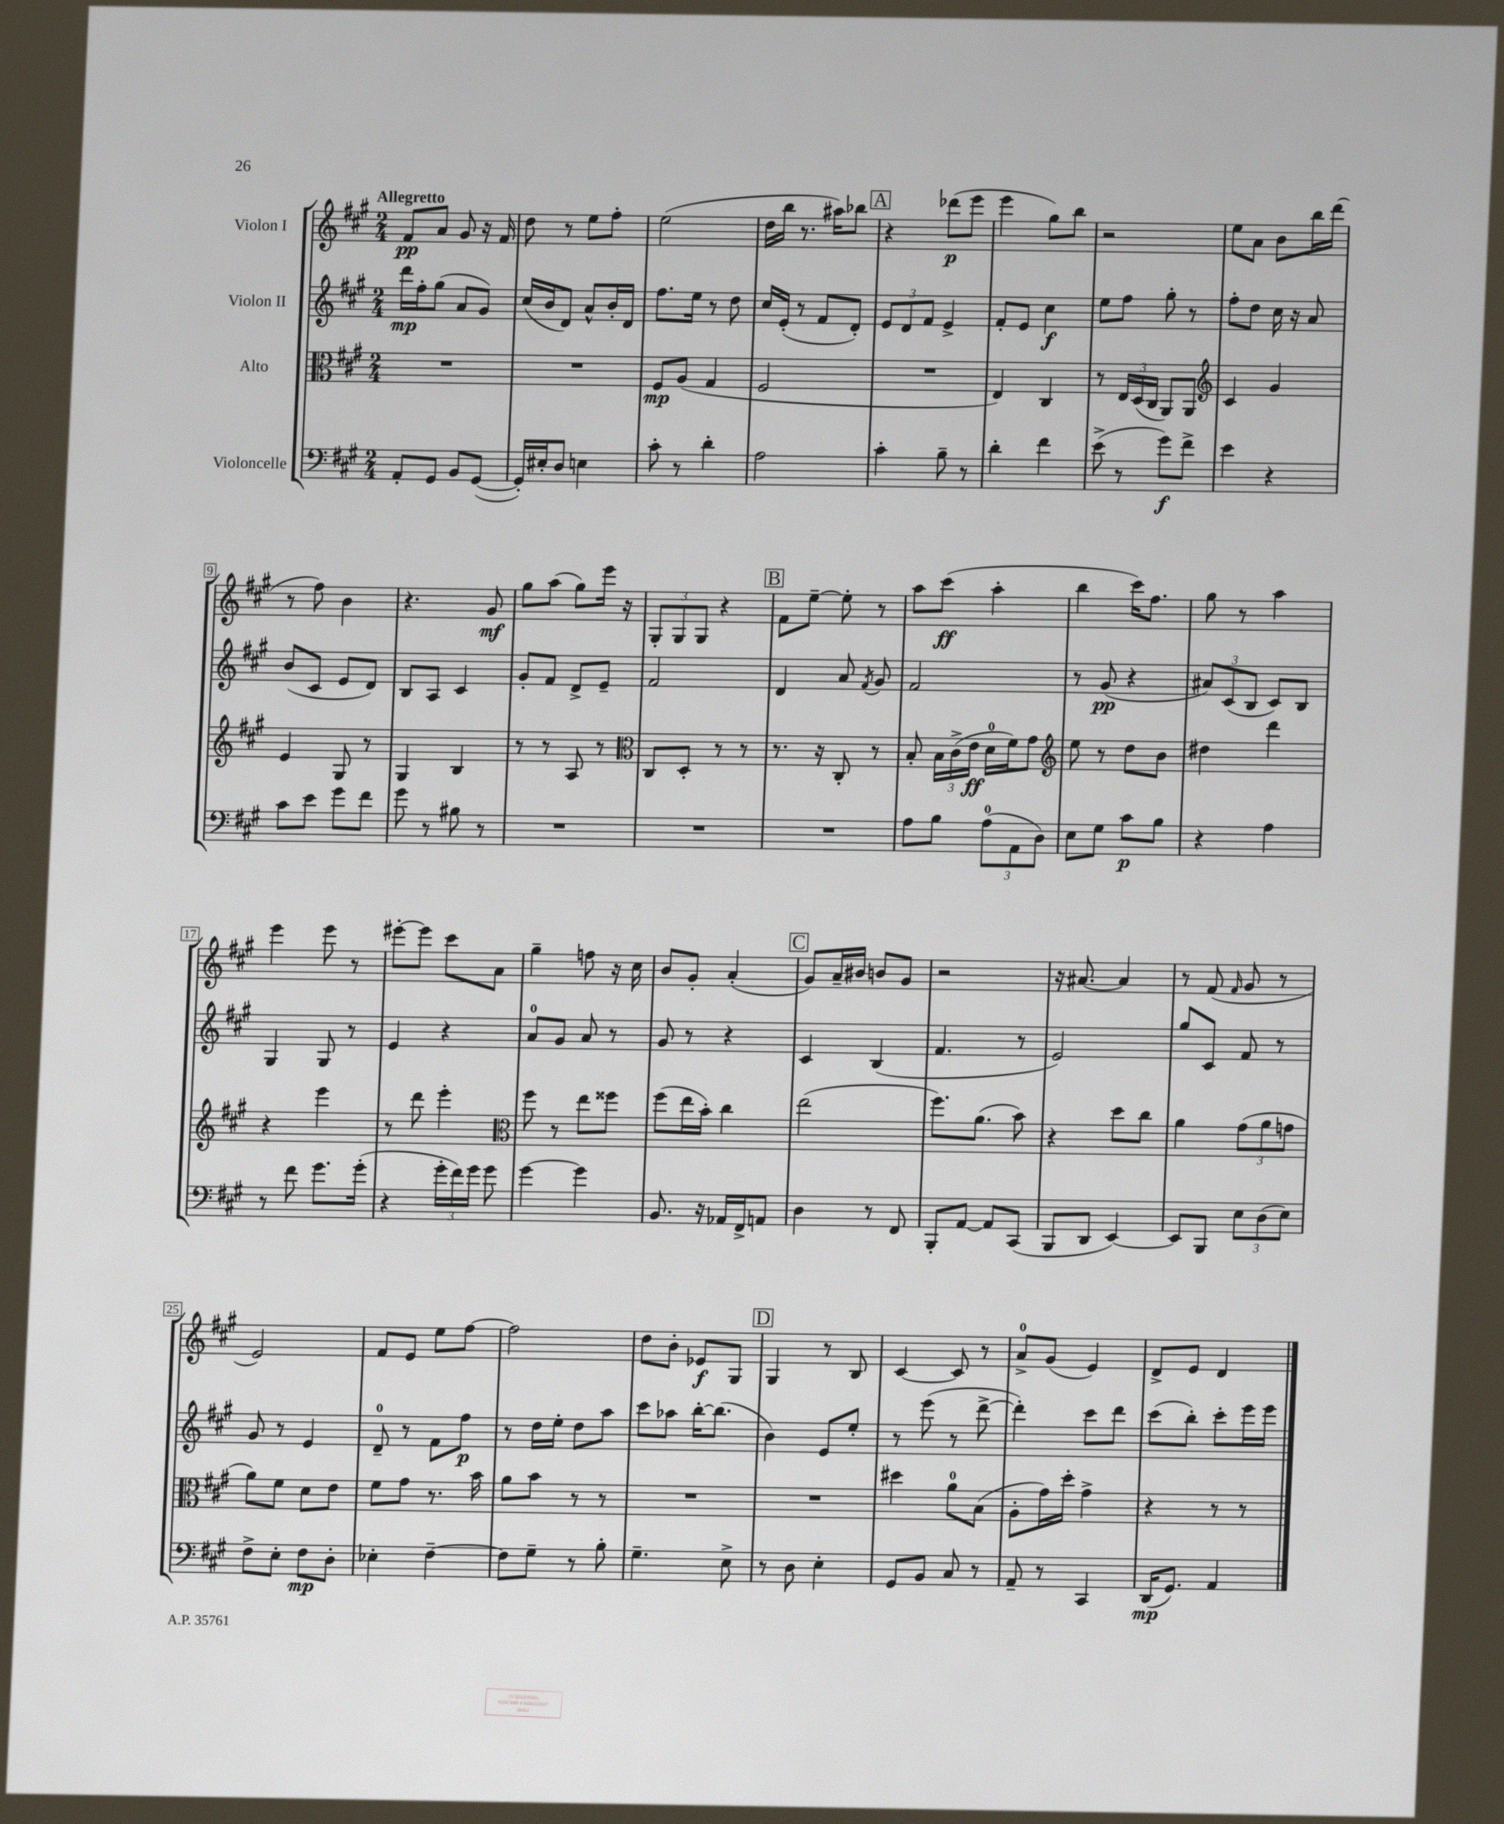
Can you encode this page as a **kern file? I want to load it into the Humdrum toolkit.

**kern	**kern	**kern	**kern
*staff4	*staff3	*staff2	*staff1
*clefF4	*clefC3	*clefG2	*clefG2
*k[f#c#g#]	*k[f#c#g#]	*k[f#c#g#]	*k[f#c#g#]
*M2/4	*M2/4	*M2/4	*M2/4
8AA'/L	2r	16ddd\LL	8f#/L
.	.	16ff#'\J	.
8GG#/J	.	(8gg#\J	8a/J
8BB/L	.	8a/L	8g#/
([8GG#/J	.	8g#/J)	16r
.	.	.	16f#/
=	=	=	=
16GG#'/]LL)	2r	(16cc#/LL	8dd\
16E#'/J	.	16b/J	.
8D/J	.	8d/J)	8r
4E\	.	8a^^/L	8ee\L
.	.	16b'/L	8ff#'\J
.	.	16d/JJ	.
=	=	=	=
8c#'\	8F#/L	8.ff#\L	(2ee\
8r	(8A/J	.	.
.	.	16ee\Jk	.
4d'\	4G#/	8r	.
.	.	8dd\	.
=	=	=	=
2A\	2F#/	16cc#/LL	16dd\LL
.	.	(16e'/JJ	16bb\JJ
.	.	8r	8.r
.	.	8f#/L	.
.	.	.	16aa#\LK)
.	.	8d'/J)	8bb-\J
=	=	=	=
4c#'\	2r	12e/L	4r
.	.	12d/	.
.	.	12f#/J	.
8B~\	.	4e^/	(8ddd-\L
8r	.	.	8eee\J
=	=	=	=
4d'\	4E/)	8f#'/L	4eee\
.	.	8e/J	.
4f#\	4C#/	4cc#\	8gg#\L)
.	.	.	8bb\J
=	=	=	=
(8e^\	8r	8ee\L	2r
8r	24E/LL	8ff#\J	.
.	(24D/	.	.
.	24C#/JJ	.	.
8g#\L)	8AA/L)	8gg#'\	.
8f#^\J	8AA/J	8r	.
=	=	=	=
*	*clefG2	*	*
4e\	4c#/	8ff#'\L	8ee\L
.	.	8dd\J	8a\J
4r	4g#/	16cc#\	8b\L
.	.	16r	.
.	.	8a/	16bb\L
.	.	.	(16ddd\JJ
=	=	=	=
8c#\L	4e/	(8b/L	8r
8e\J	.	8c#/J	8ff#\)
8g#\L	8G#/	8e/L	4b\
8f#\J	8r	8d/J)	.
=	=	=	=
8g#\	4G#/	8B/L	4.r
8r	.	8A/J	.
8B#\	4B/	4c#/	.
8r	.	.	8g#/
=	=	=	=
2r	8r	8g#'/L	8gg#\L
.	8r	8f#/J	(8aa\J
.	8A/	8d^/L	8gg#\L)
.	8r	8e~/J	16eee\Jk
.	.	.	16r
=	=	=	=
*	*clefC3	*	*
2r	8C#/L	2f#/	12G#'/L
.	.	.	12G#/
.	8D'/J	.	.
.	.	.	12G#/J
.	8r	.	4r
.	8r	.	.
=	=	=	=
2r	8.r	4d/	8f#\L
.	.	.	[8ee~\J
.	16r	.	.
.	8C#'/	8a/	8ee'\]
.	.	8qf#/	.
.	8r	8g#/	8r
=	=	=	=
8A\L	8B'/	2f#/	8aa\L
8B\J	24B\LL	.	(8ccc#\J
.	(24c#^\	.	.
.	24e\JJ	.	.
(12A\L	16d\LL	.	4aa'\
.	16f#\J)	.	.
12AA\	.	.	.
.	8g#\J	.	.
12D\J)	.	.	.
=	=	=	=
*	*clefG2	*	*
8E\L	8ee\	8r	4bb\
8G#\J	8r	(8g#/	.
8c#\L	8dd\L	4r	16ccc#\LK)
.	.	.	8.ff#\J
8B\J	8b\J	.	.
=	=	=	=
4r	4dd#\	12a#/L)	8gg#\
.	.	(12c#/	.
.	.	.	8r
.	.	12B/J	.
4A\	4ddd\	8c#/L)	4aa\
.	.	8B/J	.
=	=	=	=
8r	4r	4G#/	4eee\
8f#\	.	.	.
8.g#\L	4eee\	8G#/	8eee\
.	.	8r	8r
(16g#'\Jk	.	.	.
=	=	=	=
4r	8r	4e/	[8eee#'\L
.	8ddd\	.	8eee#\]J
24g#'\LL	4eee'\	4r	8ccc#\L
24f#\)	.	.	.
24g#\JJ	.	.	.
8g#\	.	.	8a\J
=	=	=	=
*	*clefC3	*	*
[4g#\	8ff#\	8a/L	4gg#~\
.	8r	8g#/J	.
4g#\]	8ee\L	8a/	8ff\
.	8ff##\J	8r	16r
.	.	.	16cc#\
=	=	=	=
8.BB/	(8ff#\L	8g#/	8b/L
.	16ee\L	8r	8g#'/J
16r	16b'\JJ)	.	.
16AA-/LL	4cc#\	4r	(4a'/
16FF#^/J	.	.	.
8AA/J	.	.	.
=	=	=	=
4D\	(2ee\	4c#/	8g#/L)
.	.	.	16a~/L
.	.	.	16b#/JJ
8r	.	(4B/	8b/L
8FF#/	.	.	8g#/J
=	=	=	=
8BBB'/L	8.ff#\L)	4.f#/	2r
[8AA/J	.	.	.
.	(8.a\J	.	.
8AA/]L	.	.	.
(8CC#/J	8b\)	8r	.
=	=	=	=
8BBB/L	4r	2e/)	16r
.	.	.	[8.a#/
8DD/J	.	.	.
[4EE/)	8dd\L	.	4a#/]
.	8cc#\J	.	.
=	=	=	=
8EE/]L	4a\	8gg#/L	8r
8BBB/J	.	8c#/J	(8f#/
.	.	.	16qqf#/
12E\L	(12g#\L	8f#/	8g#/
(12D\	12a\	.	.
.	.	8r	8r
12E\J)	12g\J	.	.
=	=	=	=
8F#^\L	8a\L)	8g#/	2e/)
8E'\J	8f#\J	8r	.
8F#\L	8d\L	4e/	.
8D'\J	8e\J	.	.
=	=	=	=
4E-'\	8f#\L	8d~/	8f#/L
.	8g#\J	8r	8e/J
[4F#~\	8.r	8f#\L	8ee\L
.	.	8ff#\J	[8ff#\J
.	16b\	.	.
=	=	=	=
8F#\]L	8a\L	8r	2ff#\]
8G#~\J	8b\J	16dd\LL	.
.	.	16ee'\JJ	.
8r	8r	8dd\L	.
8B'\	8r	8aa\J	.
=	=	=	=
4.G#~\	2r	8ccc#\L	8dd\L
.	.	8aa-\J	8b'\J
.	.	[16bb'\LK	8e-/L
.	.	(8.bb\]J	.
8E^\	.	.	8G#/J
=	=	=	=
8r	2r	4b\)	4G#/
8D\	.	.	.
4E'\	.	8e/L	8r
.	.	8ee'/J	8B/
=	=	=	=
8GG#/L	4dd#\	8r	[4c#/
8BB/J	.	(8eee\	.
8C#/	8a\L	8r	8c#/]
8r	(8B\J	[8ddd^\	8r
=	=	=	=
8AA~/	8A'\L	4ddd'\])	8a^/L
8r	16g#\L)	.	(8g#/J
.	16dd'\JJ	.	.
4CC#/	4g#^\	8ccc#\L	4e/)
.	.	8ddd\J	.
=	=	=	=
(16DD/LK	4r	(8ccc#\L	8d^/L
8.GG#/J)	.	.	.
.	.	8bb'\J)	8e/J
4AA/	8r	8ccc#'\L	4d/
.	8r	16eee\L	.
.	.	16eee\JJ	.
==	==	==	==
*-	*-	*-	*-
